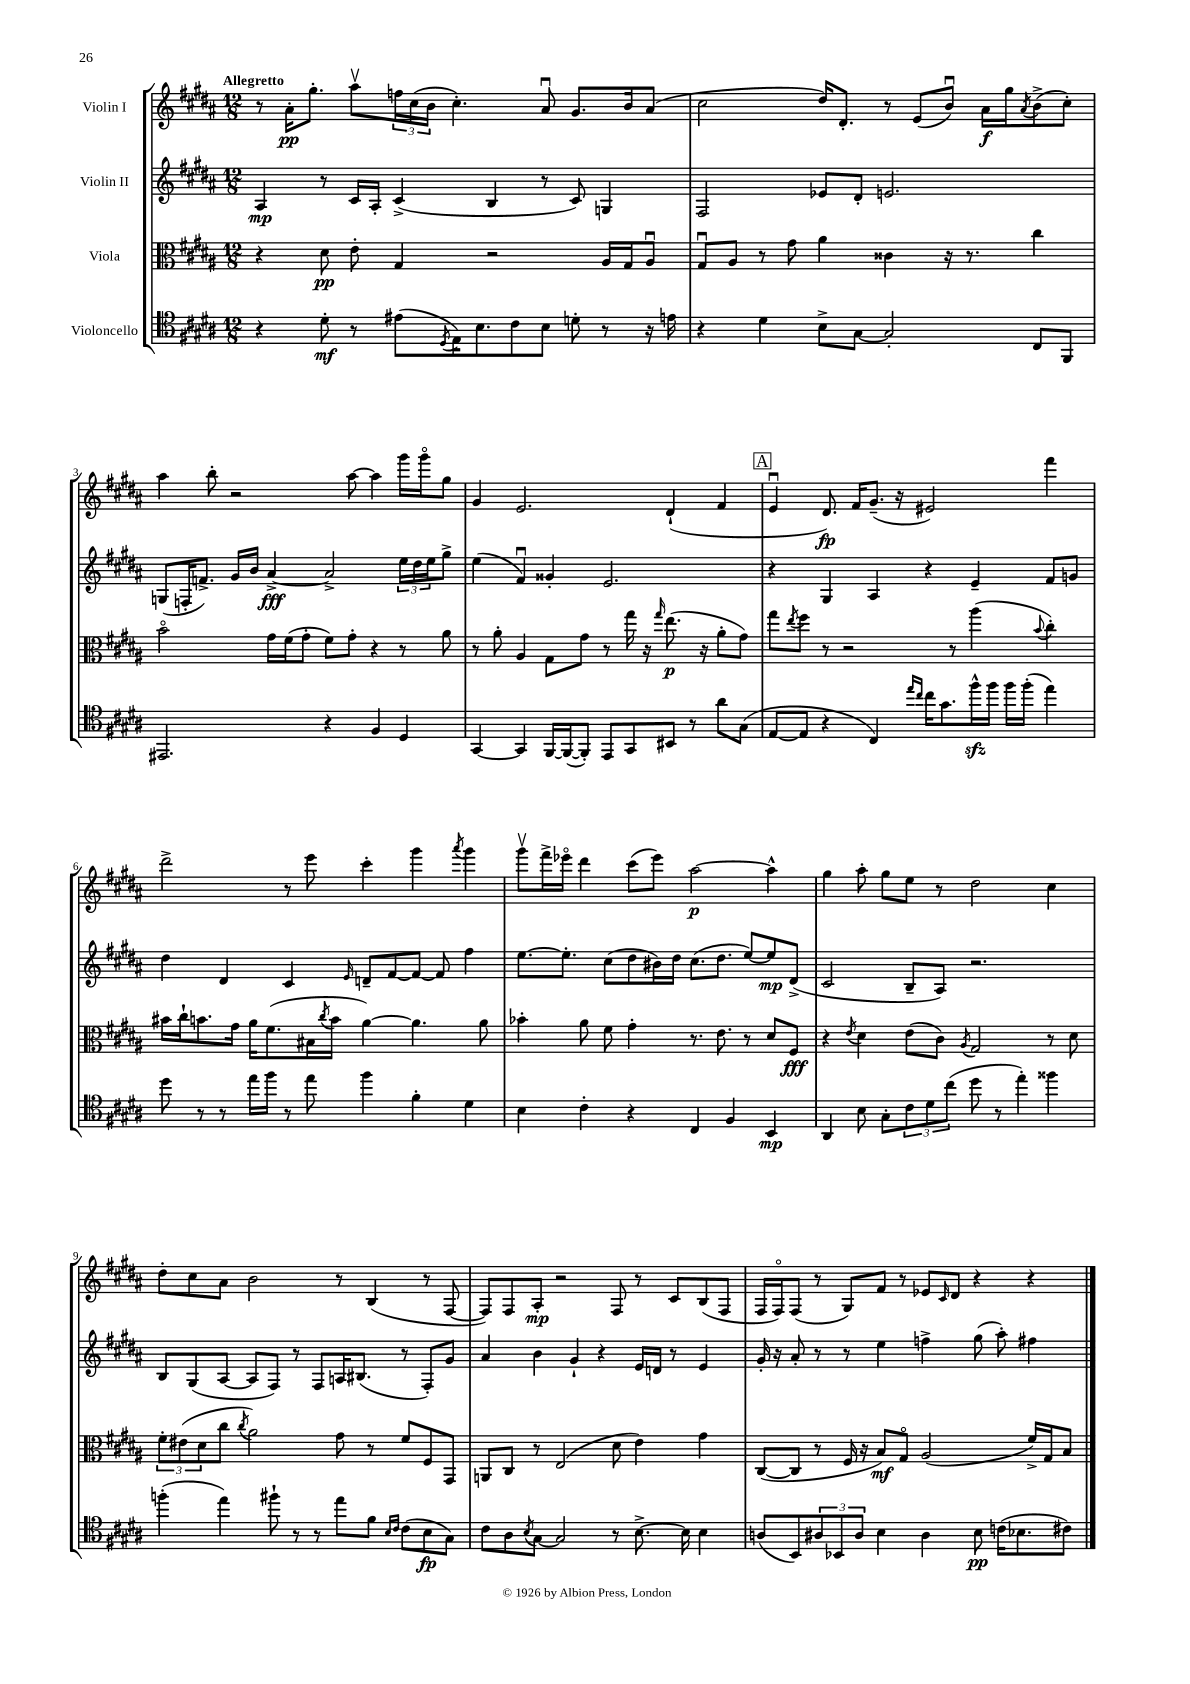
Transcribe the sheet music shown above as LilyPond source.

<<
\new StaffGroup <<
\new Staff = "s0" \with { instrumentName = "Violin I" } {
    \clef treble \key b \major \numericTimeSignature \time 12/8 \tempo "Allegretto"
    r8 ais'16-.\pp gis''8.-. ais''8\upbow \tuplet 3/2 { f''16 cis''16( b'16 } cis''4.-.) ais'8\downbow gis'8. b'16 ais'8( |
    cis''2 dis''16) dis'8.-. r8 e'8( b'8\downbow) ais'16\f gis''16 \acciaccatura { ais'8 } b'8->( cis''8-.) |
    ais''4 b''8-. r2 ais''8~ ais''4 gis'''16 gis'''16\flageolet gis''8 |
    gis'4 e'2. dis'4-!( fis'4 |
    \mark \markup { \box "A" } e'4\downbow dis'8.\fp) fis'16 gis'8.--( r16 eis'2) fis'''4 |
    dis'''2-> r8 e'''8 cis'''4-. gis'''4 \acciaccatura { ais'''8 } gis'''4 |
    gis'''8\upbow fis'''16-> ees'''16\flageolet dis'''4 cis'''8( ees'''8) ais''2~\p ais''4-^ |
    gis''4 ais''8-. gis''8 e''8 r8 dis''2 cis''4 |
    dis''8-. cis''8 ais'8 b'2 r8 b4( r8 fis8~ |
    fis8) fis8 ais8-.\mp r2 fis8 r8 cis'8 b8( fis8 |
    fis16 fis16\flageolet) fis8( r8 gis8) fis'8 r8 ees'8 \grace { cis'16 } dis'8 r4 r4 \bar "|." |
}
\new Staff = "s1" \with { instrumentName = "Violin II" } {
    \clef treble \key b \major \numericTimeSignature \time 12/8
    ais4\mp r8 cis'16 ais16-. cis'4->( b4 r8 cis'8) g4 |
    fis2 ees'8 dis'8-. e'2. |
    g8( f16-. f'8.->) gis'16 b'16 ais'4~->\fff ais'2-> \tuplet 3/2 { e''16 dis''16 e''16 } gis''8-> |
    e''4( fis'4\downbow) gisis'4-. e'2. |
    \mark \markup { \box "A" } r4 gis4 ais4 r4 e'4-- fis'8 g'8 |
    dis''4 dis'4 cis'4 \grace { e'16 } d'8-- fis'8~ fis'8~ fis'8 fis''4 |
    e''8.~ e''8.-. cis''8( dis''8 bis'16) dis''16 cis''8.( dis''8. e''8~) e''8\mp dis'8->( |
    cis'2 b8-- ais8) r2. |
    b8 gis8( ais8~ ais8 fis8) r8 fis8 a16 bis8.( r8 fis8-.) gis'8 |
    ais'4 b'4 gis'4-! r4 e'16 d'16 r8 e'4 |
    gis'16-. r16 ais'8-. r8 r8 e''4 f''4-> gis''8( ais''8-.) fis''4 \bar "|." |
}
\new Staff = "s2" \with { instrumentName = "Viola" } {
    \clef alto \key b \major \numericTimeSignature \time 12/8
    r4 dis'8\pp e'8-. gis4 r2 ais16 gis16 ais8\downbow |
    gis8\downbow ais8 r8 gis'8 ais'4 cisis'4 r16 r8. cis''4 |
    b'2\flageolet gis'16 fis'16( gis'8-. fis'8) gis'8-. r4 r8 ais'8 |
    r8 ais'8-. ais4 gis8 gis'8 r8 gis''16 r16 \grace { gis''16 } e''8.\p( r16 ais'8-. gis'8) |
    \mark \markup { \box "A" } gis''8 \acciaccatura { e''8 } fis''8 r8 r2 r8 ais''4( \appoggiatura { b'8 } cis''4-.) |
    bis'16 cis''16-! b'8. gis'16 ais'16 fis'8.( bis16 \acciaccatura { cis''8 } b'16 ais'4~) ais'4. ais'8 |
    bes'4-. ais'8 fis'8 gis'4-. r8. e'8. r8 dis'8 fis8\fff |
    r4 \acciaccatura { e'8 } dis'4 e'8( cis'8) \acciaccatura { ais8 } gis2 r8 dis'8 |
    \tuplet 3/2 { fis'8-. eis'8( dis'8 } cis''8 \acciaccatura { cis''8 } ais'2) gis'8 r8 fis'8 fis8 gis,8 |
    a,8 cis8 r8 e2( dis'8 e'4) gis'4 |
    cis8~( cis8 r8 fis16 r16 b8\mf) gis8\flageolet ais2( fis'16->) gis16 b8 \bar "|." |
}
\new Staff = "s3" \with { instrumentName = "Violoncello" } {
    \clef tenor \key b \major \numericTimeSignature \time 12/8
    r4 dis'8-.\mf r8 eis'8( \acciaccatura { dis8 } e16) b8. cis'8 b8 d'8-. r8 r16 e'16 |
    r4 dis'4 b8-> gis8~ gis2-. cis8 fis,8 |
    eis,2. r4 fis4 dis4 |
    gis,4~ gis,4 fis,16~ fis,16~( fis,8-.) e,8 gis,8 bis,8 r8 ais'8 gis8( |
    \mark \markup { \box "A" } e8~ e8 r4 cis4) \grace { e''16 cis''16 } cis''16 gis'8. fis''16-^\sfz fis''16 fis''16 fis''16-.( e''4) |
    dis''8 r8 r8 e''16 fis''16 r8 e''8 fis''4 fis'4-. dis'4 |
    b4 cis'4-. r4 cis4 fis4 b,4\mp |
    ais,4 b8 gis8-. \tuplet 3/2 { cis'8 dis'8 cis''8( } dis''8 r8 e''4-.) fisis''4 |
    f''4-.( e''4) fis''8-! r8 r8 e''8 fis'8 \grace { b16 cis'16 } cis'8( b8\fp gis8) |
    cis'8 ais8 \acciaccatura { b8 } gis8~ gis2 r8 b8.~-> b16 b4 |
    a8( b,8) \tuplet 3/2 { ais8 bes,8 ais8 } b4 ais4 b8\pp c'16( bes8. cis'8) \bar "|." |
}
>>
>>
